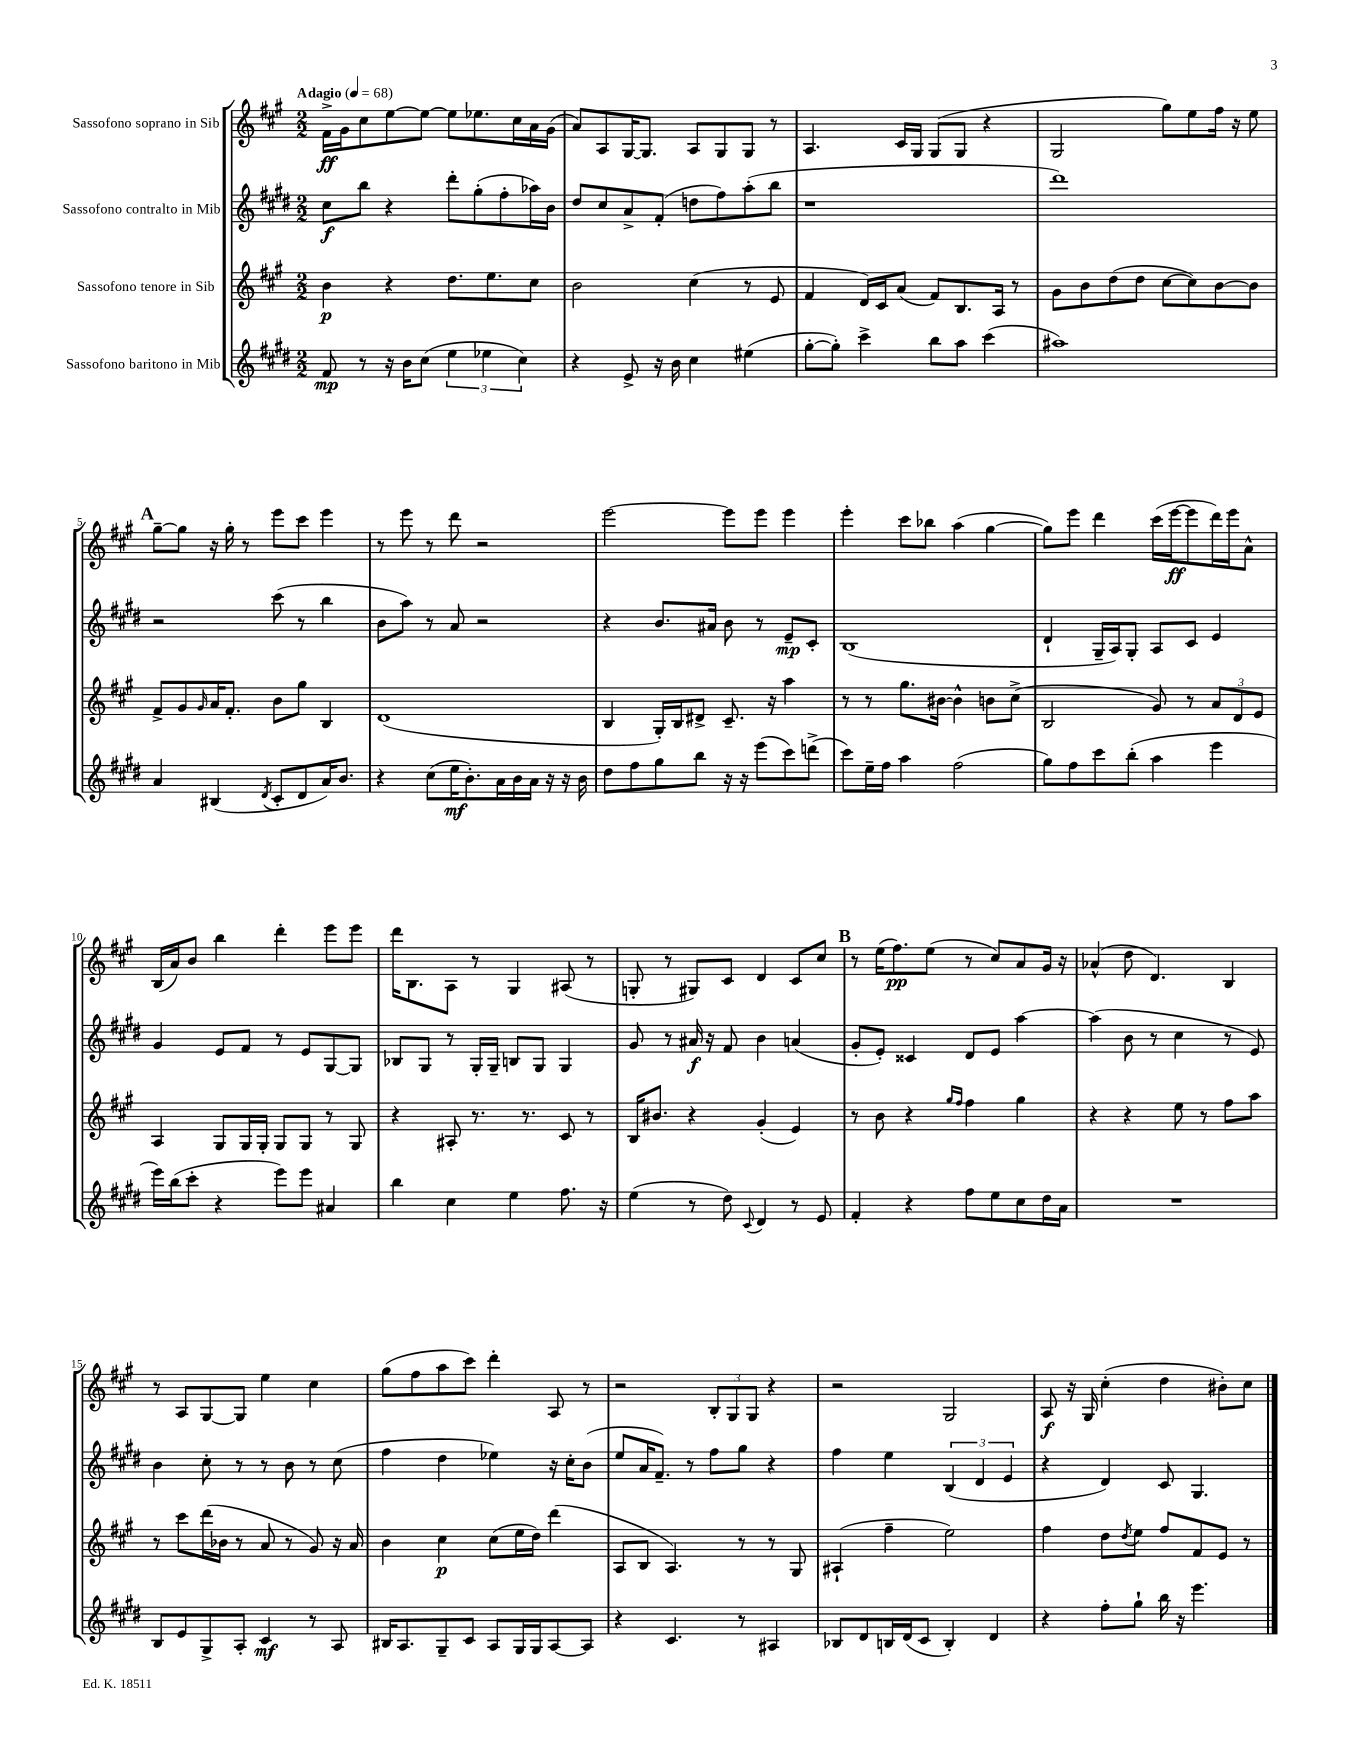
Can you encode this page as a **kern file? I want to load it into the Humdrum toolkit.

**kern	**dynam	**kern	**dynam	**kern	**dynam	**kern	**dynam
*part4	*part4	*part3	*part3	*part2	*part2	*part1	*part1
*staff4	*staff4	*staff3	*staff3	*staff2	*staff2	*staff1	*staff1
*I"Sassofono baritono in Mib	*	*I"Sassofono tenore in Sib	*	*I"Sassofono contralto in Mib	*	*I"Sassofono soprano in Sib	*
*clefG2	*	*clefG2	*	*clefG2	*	*clefG2	*
*k[f#c#g#d#]	*	*k[f#c#g#]	*	*k[f#c#g#d#]	*	*k[f#c#g#]	*
*M2/2	*	*M2/2	*	*M2/2	*	*M2/2	*
*MM68	*	*MM68	*	*MM68	*	*MM68	*
=1	=1	=1	=1	=1	=1	=1	=1
!	!	!	!	!	!	!LO:TX:a:B:t=Adagio	!
8f#/	mp	4b\	p	8cc#\L	f	16f#^\LL	ff
.	.	.	.	.	.	16g#\J	.
8r	.	.	.	8bb\J	.	8cc#\	.
16r	.	4r	.	4r	.	[8ee\	.
16b\KL	.	.	.	.	.	.	.
(8cc#\J	.	.	.	.	.	8ee\J_	.
6ee\	.	8.dd\L	.	8ddd#'\L	.	8ee\L]	.
.	.	.	.	(8gg#'\	.	8.ee-X\	.
6ee-X\	.	.	.	.	.	.	.
.	.	8.ee\	.	.	.	.	.
.	.	.	.	8ff#'\	.	.	.
.	.	.	.	.	.	16cc#\L	.
6cc#\)	.	.	.	.	.	.	.
.	.	8cc#\J	.	16aa-X\L)	.	16a\	.
.	.	.	.	16b\JJ	.	(16g#\JJ	.
=2	=2	=2	=2	=2	=2	=2	=2
4r	.	2b\	.	8dd#/L	.	8a/L)	.
.	.	.	.	8cc#/	.	8A/	.
8e^/	.	.	.	8a^/	.	[16G#/K	.
.	.	.	.	.	.	8.G#/J]	.
16r	.	.	.	(8f#'/J	.	.	.
16b\	.	.	.	.	.	.	.
4cc#\	.	(4cc#\	.	8ddn\L	.	8A/L	.
.	.	.	.	8ff#\)	.	8G#/	.
(4ee#X\	.	8r	.	(8aa'\	.	8G#/J	.
.	.	8e/	.	8bb\J	.	8r	.
=3	=3	=3	=3	=3	=3	=3	=3
[8gg#'\L	.	4f#/	.	1r	.	4.A/	.
8gg#'\J])	.	.	.	.	.	.	.
4ccc#^\	.	16d/LL)	.	.	.	.	.
.	.	16c#/J	.	.	.	.	.
.	.	(8a/J	.	.	.	16c#/LL	.
.	.	.	.	.	.	16G#/JJ	.
8bb\L	.	8f#/L)	.	.	.	(8G#/L	.
8aa\J	.	8.B/	.	.	.	8G#/J	.
(4ccc#\	.	.	.	.	.	4r	.
.	.	16A/Jk	.	.	.	.	.
.	.	8r	.	.	.	.	.
=4	=4	=4	=4	=4	=4	=4	=4
1aa#X)	.	8g#\L	.	1ddd#)	.	2G#/	.
.	.	8b\	.	.	.	.	.
.	.	(8dd\	.	.	.	.	.
.	.	8dd\J	.	.	.	.	.
.	.	[8cc#\L	.	.	.	8gg#\L)	.
.	.	8cc#\])	.	.	.	8ee\	.
.	.	[8b\	.	.	.	16ff#\Jk	.
.	.	.	.	.	.	16r	.
.	.	8b\J]	.	.	.	8ee\	.
!!LO:LB:g=z
!!LO:REH:place=s1:t=A
=5	=5	=5	=5	=5	=5	=5	=5
4a/	.	8f#^/L	.	2r	.	[8gg#~\L	.
.	.	8g#/	.	.	.	8gg#\J]	.
.	.	16qqg#/	.	.	.	.	.
(4B#X/	.	16a/K	.	.	.	16r	.
.	.	8.f#'/J	.	.	.	16gg#'\	.
.	.	.	.	.	.	8r	.
8qd#/	.	.	.	.	.	.	.
8c#'/L	.	8b\L	.	(8ccc#\	.	8eee\L	.
8d#/	.	8gg#\J	.	8r	.	8ccc#\J	.
16a/K)	.	4B/	.	4bb\	.	4eee\	.
8.b/J	.	.	.	.	.	.	.
=6	=6	=6	=6	=6	=6	=6	=6
4r	.	(1d	.	8b\L	.	8r	.
.	.	.	.	8aa\J)	.	8eee\	.
(8cc#\L	.	.	.	8r	.	8r	.
16ee\K	mf	.	.	8a/	.	8ddd\	.
8.b'\)	.	.	.	.	.	.	.
.	.	.	.	2r	.	2r	.
16a\L	.	.	.	.	.	.	.
16b\	.	.	.	.	.	.	.
16a\JJ	.	.	.	.	.	.	.
16r	.	.	.	.	.	.	.
16r	.	.	.	.	.	.	.
16b\	.	.	.	.	.	.	.
=7	=7	=7	=7	=7	=7	=7	=7
8dd#\L	.	4B/	.	4r	.	[2eee\	.
8ff#\	.	.	.	.	.	.	.
8gg#\	.	16G#'/LL)	.	8.b/L	.	.	.
.	.	16B/J	.	.	.	.	.
8bb\J	.	8d#X^/J	.	.	.	.	.
.	.	.	.	16a#X/Jk	.	.	.
16r	.	8.c#~/	.	8b\	.	8eee\L]	.
16r	.	.	.	.	.	.	.
(8eee\L	.	.	.	8r	.	8eee\J	.
.	.	16r	.	.	.	.	.
8ccc#\)	.	4aa\	.	8e~/L	mp	4eee\	.
(8dddn^\J	.	.	.	8c#'/J	.	.	.
=8	=8	=8	=8	=8	=8	=8	=8
8ccc#\L)	.	8r	.	(1B	.	4eee'\	.
16ee~\L	.	8r	.	.	.	.	.
16ff#\JJ	.	.	.	.	.	.	.
4aa\	.	8.gg#\L	.	.	.	8ccc#\L	.
.	.	.	.	.	.	8bb-X\J	.
.	.	[16b#X\Jk	.	.	.	.	.
(2ff#\	.	4b#^^\]	.	.	.	(4aa\	.
.	.	8bn\L	.	.	.	[4gg#\	.
.	.	(8cc#^\J	.	.	.	.	.
=9	=9	=9	=9	=9	=9	=9	=9
8gg#\L)	.	2B/	.	4d#`/	.	8gg#\L])	.
8ff#\	.	.	.	.	.	8eee\J	.
8ccc#\	.	.	.	16G#~/LL	.	4ddd\	.
.	.	.	.	16A/J)	.	.	.
(8bb'\J	.	.	.	8G#'/J	.	.	.
4aa\	.	8g#/)	.	8A/L	.	(16ccc#\LL	.
.	.	.	.	.	.	[16eee\J	ff
.	.	8r	.	8c#/J	.	8eee\]	.
4eee\	.	12a/L	.	4e/	.	16ddd\L)	.
.	.	.	.	.	.	16eee\J	.
.	.	12d/	.	.	.	.	.
.	.	.	.	.	.	8a^^\J	.
.	.	12e/J	.	.	.	.	.
!!LO:LB:g=z
=10	=10	=10	=10	=10	=10	=10	=10
16eee\LL)	.	4A/	.	4g#/	.	(16B/LL	.
(16bb\J	.	.	.	.	.	16a/J)	.
8ccc#'\J	.	.	.	.	.	8b/J	.
4r	.	8G#/L	.	8e/L	.	4bb\	.
.	.	16G#/L	.	8f#/J	.	.	.
.	.	16G#'/JJ	.	.	.	.	.
8eee\L)	.	8G#/L	.	8r	.	4ddd'\	.
8eee\J	.	8G#/J	.	8e/L	.	.	.
4a#X/	.	8r	.	[8G#/	.	8eee\L	.
.	.	8G#/	.	8G#/J]	.	8eee\J	.
=11	=11	=11	=11	=11	=11	=11	=11
4bb\	.	4r	.	8B-X/L	.	16ddd\KL	.
.	.	.	.	.	.	8.B\	.
.	.	.	.	8G#/J	.	.	.
4cc#\	.	8A#X'/	.	8r	.	8A\J	.
.	.	8.r	.	16G#'/LL	.	8r	.
.	.	.	.	16G#~/JJ	.	.	.
4ee\	.	.	.	8Bn/L	.	4G#/	.
.	.	8.r	.	.	.	.	.
.	.	.	.	8G#/J	.	.	.
8.ff#\	.	8c#/	.	4G#/	.	(8A#X/	.
.	.	8r	.	.	.	8r	.
16r	.	.	.	.	.	.	.
=12	=12	=12	=12	=12	=12	=12	=12
(4ee\	.	16B/KL	.	8g#/	.	8Gn'/	.
.	.	8.b#X/J	.	.	.	.	.
.	.	.	.	8r	.	8r	.
8r	.	4r	.	16a#X/	f	8G#X/L)	.
.	.	.	.	16r	.	.	.
8dd#\)	.	.	.	8f#/	.	8c#/J	.
8qqc#/	.	.	.	.	.	.	.
4d#/	.	(4g#'/	.	4b\	.	4d/	.
8r	.	4e/)	.	(4an/	.	8c#/L	.
8e/	.	.	.	.	.	8cc#/J	.
!!LO:REH:place=s1:t=B
=13	=13	=13	=13	=13	=13	=13	=13
4f#'/	.	8r	.	8g#'/L	.	8r	.
.	.	8b\	.	8e'/J)	.	(16ee\KL	.
.	.	.	.	.	.	8.ff#\)	pp
4r	.	4r	.	4c##X/	.	.	.
.	.	.	.	.	.	(8ee\J	.
.	.	16qqgg#/LL	.	.	.	.	.
.	.	16qqff#/JJ	.	.	.	.	.
8ff#\L	.	4ff#\	.	8d#/L	.	8r	.
8ee\	.	.	.	8e/J	.	8cc#/L)	.
8cc#\	.	4gg#\	.	[4aa\	.	8a/	.
16dd#\L	.	.	.	.	.	16g#/Jk	.
16a\JJ	.	.	.	.	.	16r	.
=14	=14	=14	=14	=14	=14	=14	=14
1r	.	4r	.	(4aa\]	.	(4a-X^^/	.
.	.	4r	.	8b\	.	8dd\	.
.	.	.	.	8r	.	4.d/)	.
.	.	8ee\	.	4cc#\	.	.	.
.	.	8r	.	.	.	.	.
.	.	8ff#\L	.	8r	.	4B/	.
.	.	8aa\J	.	8e/)	.	.	.
!!LO:LB:g=z
=15	=15	=15	=15	=15	=15	=15	=15
8B/L	.	8r	.	4b\	.	8r	.
8e/	.	8ccc#\L	.	.	.	8A/L	.
8G#^/	.	(16ddd\L	.	8cc#'\	.	[8G#/	.
.	.	16b-X\JJ	.	.	.	.	.
8A'/J	.	8r	.	8r	.	8G#/J]	.
4c#/	mf	8a/	.	8r	.	4ee\	.
.	.	8r	.	8b\	.	.	.
8r	.	8g#/)	.	8r	.	4cc#\	.
8A/	.	16r	.	(8cc#\	.	.	.
.	.	16a/	.	.	.	.	.
=16	=16	=16	=16	=16	=16	=16	=16
16B#X/KL	.	4b\	.	4ff#\	.	(8gg#\L	.
8.A/	.	.	.	.	.	.	.
.	.	.	.	.	.	8ff#\	.
8G#~/	.	4cc#\	p	4dd#\	.	8aa\	.
8c#/J	.	.	.	.	.	8ccc#\J)	.
8A/L	.	(8cc#\L	.	4ee-X\)	.	4ddd'\	.
16G#/L	.	16ee\L	.	.	.	.	.
16G#/J	.	16dd\JJ)	.	.	.	.	.
[8A/	.	(4ddd\	.	16r	.	8A/	.
.	.	.	.	16cc#'\KL	.	.	.
8A/J]	.	.	.	(8b\J	.	8r	.
=17	=17	=17	=17	=17	=17	=17	=17
4r	.	8A/L	.	8ee/L	.	2r	.
.	.	8B/J	.	16a/K	.	.	.
.	.	.	.	8.f#~/J)	.	.	.
4.c#/	.	4.A/)	.	.	.	.	.
.	.	.	.	8r	.	.	.
.	.	.	.	8ff#\L	.	12B'/L	.
.	.	.	.	.	.	12G#/	.
8r	.	8r	.	8gg#\J	.	.	.
.	.	.	.	.	.	12G#/J	.
4A#X/	.	8r	.	4r	.	4r	.
.	.	8G#/	.	.	.	.	.
=18	=18	=18	=18	=18	=18	=18	=18
8B-X/L	.	(4A#X`/	.	4ff#\	.	2r	.
8d#/	.	.	.	.	.	.	.
16Bn/L	.	4ff#~\	.	4ee\	.	.	.
(16d#/J	.	.	.	.	.	.	.
8c#/J	.	.	.	.	.	.	.
4B'/)	.	2ee\)	.	(6B/	.	2G#/	.
.	.	.	.	6d#/	.	.	.
4d#/	.	.	.	.	.	.	.
.	.	.	.	6e/	.	.	.
=19	=19	=19	=19	=19	=19	=19	=19
4r	.	4ff#\	.	4r	.	8A/	f
.	.	.	.	.	.	16r	.
.	.	.	.	.	.	16G#/	.
8ff#'\L	.	8dd\L	.	4d#/)	.	(4cc#'\	.
.	.	8qdd/	.	.	.	.	.
8gg#`\J	.	8ee\J	.	.	.	.	.
16bb\	.	8ff#/L	.	8c#/	.	4dd\	.
16r	.	.	.	.	.	.	.
4.eee\	.	8f#/	.	4.G#/	.	.	.
.	.	8e/J	.	.	.	8b#X'\L)	.
.	.	8r	.	.	.	8cc#\J	.
==	==	==	==	==	==	==	==
*-	*-	*-	*-	*-	*-	*-	*-
